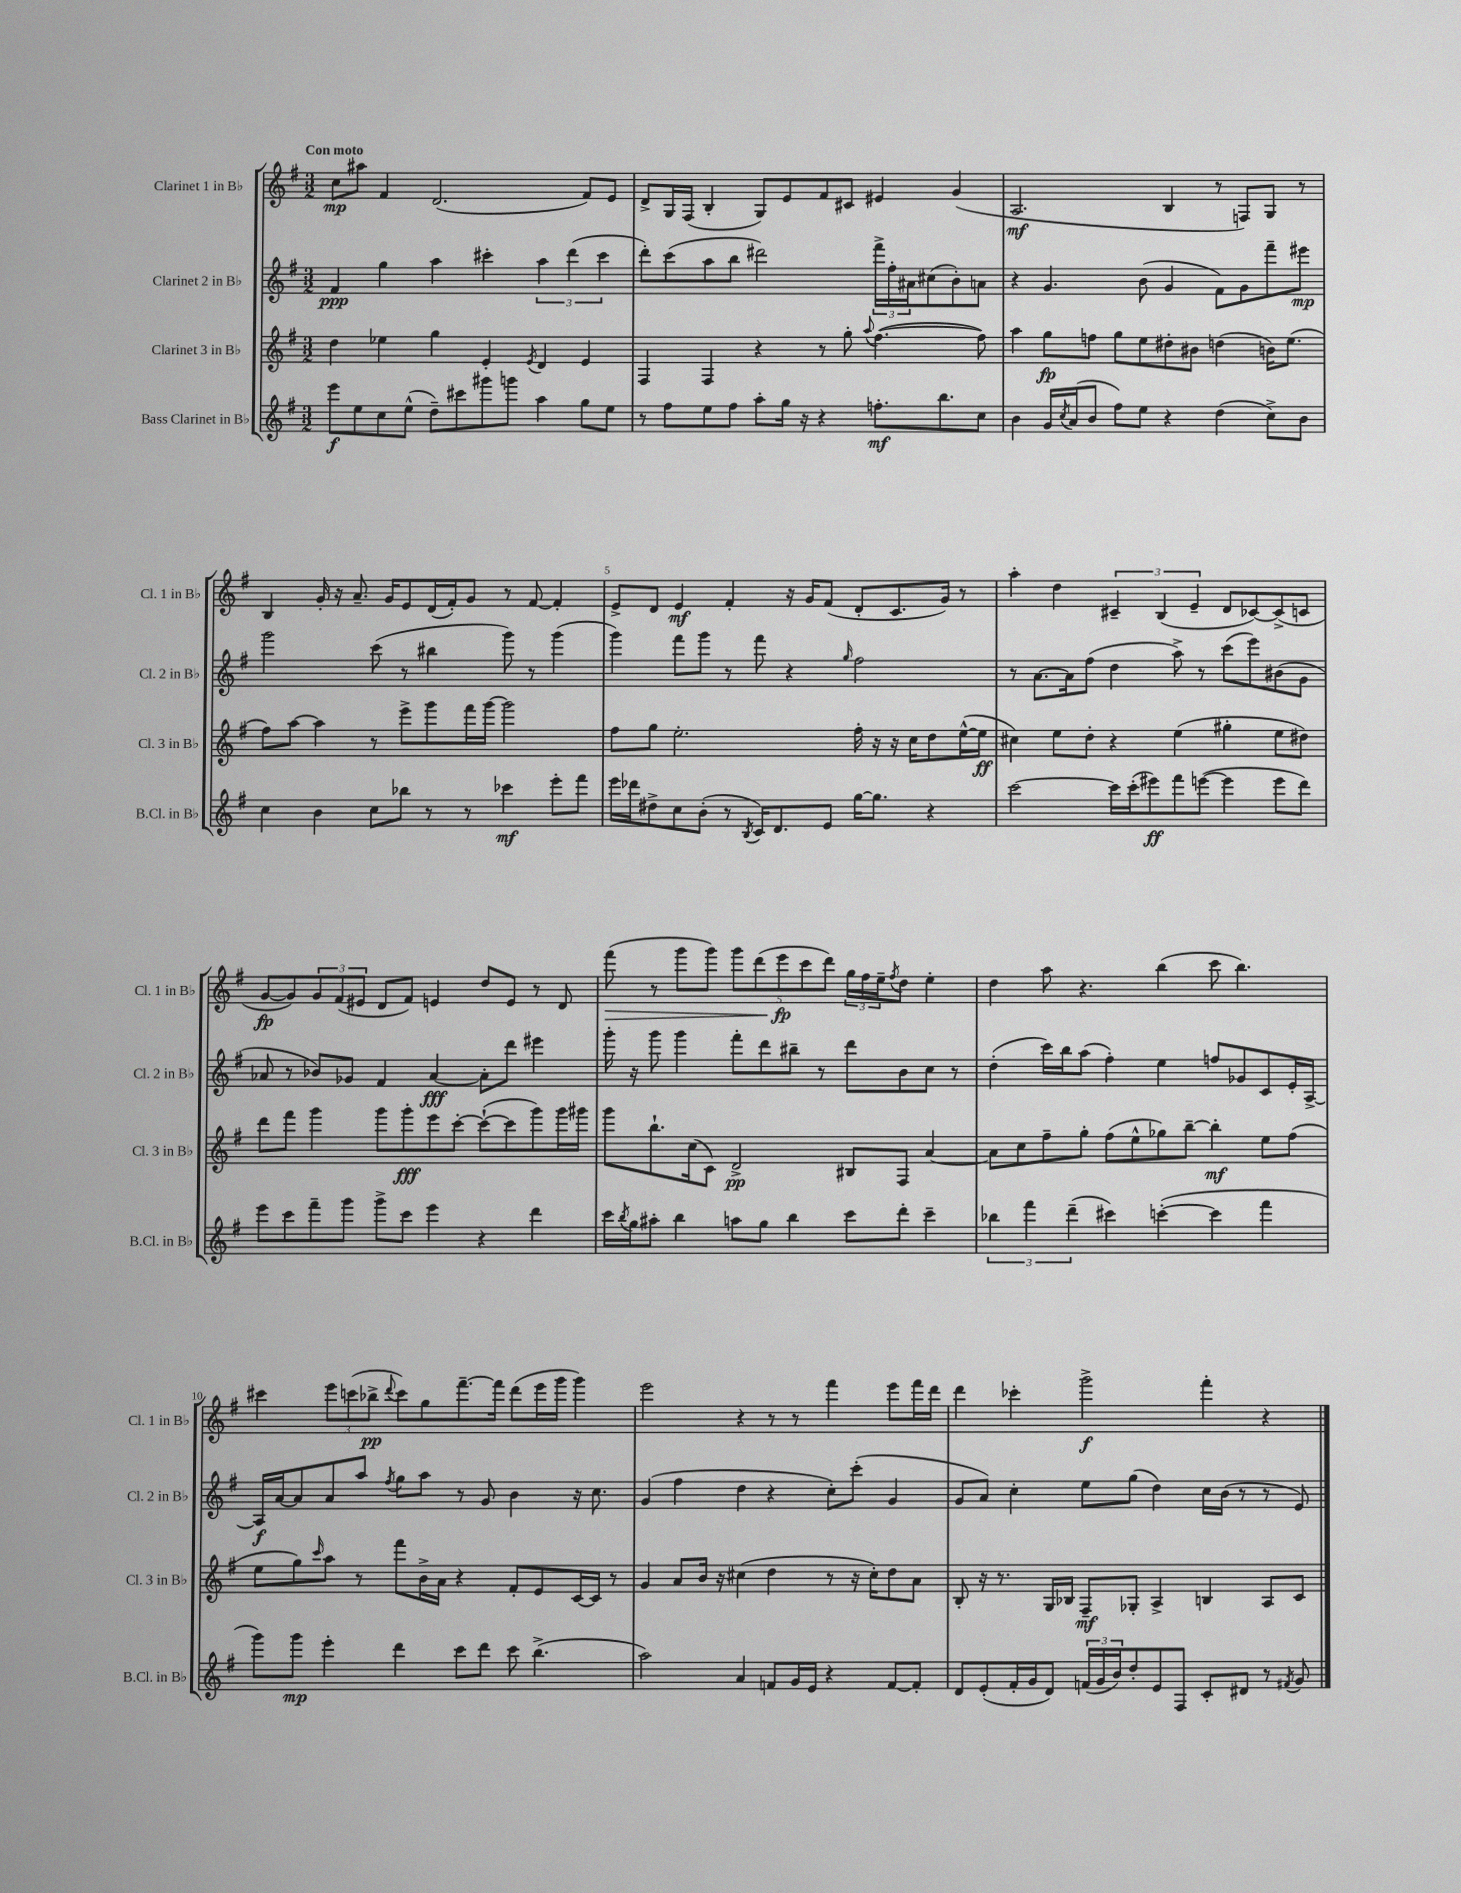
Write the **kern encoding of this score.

**kern	**kern	**kern	**kern
*staff4	*staff3	*staff2	*staff1
*clefG2	*clefG2	*clefG2	*clefG2
*k[f#]	*k[f#]	*k[f#]	*k[f#]
*M3/2	*M3/2	*M3/2	*M3/2
8eee	4dd	4f#	8cc
8ee	.	.	8aa#
8cc	4ee-	4gg	4f#
(8ee^^	.	.	.
8dd~)	4gg	4aa	(2.d
8ccc#	.	.	.
8ggg#	4e'	4ccc#'	.
8ggg	.	.	.
.	8qe	.	.
4aa	4d	6aa	.
.	.	(6ddd	.
8gg	4e	.	8f#)
.	.	6ccc#	.
8ee	.	.	8e
=	=	=	=
8r	4F#	8ddd')	8d^
8ff#	.	(8ccc	16G
.	.	.	(16F#
8ee	4F#	8aa	4B'
8ff#	.	8bb	.
8aa'	4r	2ddd#)	8G)
16gg	.	.	8e
16r	.	.	.
4r	8r	.	8f#
.	8gg'	.	8c#
.	8qqaa	.	.
8.ff'	([4.ff#	24fff#^	4e#
.	.	24ff#'	.
.	.	24a#	.
.	.	(8cc#	.
8.bb	.	.	.
.	.	8b')	(4g
8cc	8ff#])	8a	.
=	=	=	=
4b	4aa	4r	2.A
16g	8gg	4.g	.
8qcc	.	.	.
(16a	.	.	.
8b	8ff	.	.
8ff#)	8gg	.	.
8ee	8ee	(8b	.
4r	8dd#'	4g	4B
.	8b#	.	.
(4dd	(4dd	8f#)	8r
.	.	8g	8F)
8cc^)	16b)	8fff#~	8G
.	(8.ee	.	.
8b	.	8eee#	8r
=	=	=	=
4cc	8ff#)	2ggg	4B
.	[8aa	.	.
4b	4aa]	.	16g'
.	.	.	16r
.	.	.	8.a~
8cc	8r	(8ccc	.
.	.	.	16g
8bb-	8eee^	8r	8e
8r	8ggg	4bb#	(16d
.	.	.	16f#')
8r	16fff#	.	8g
.	[16ggg	.	.
4ccc-	2ggg]	8ggg)	8r
.	.	8r	[8f#
8eee'	.	(4ggg	4f#']
8fff#	.	.	.
=	=	=	=
16eee	8ff#	4ggg)	8e^
16ddd-	.	.	.
8dd#^	8gg	.	8d
8cc	2.ee'	8fff#	4e
(8b'	.	8ggg	.
8r	.	8r	4f#'
8qB	.	.	.
16c)	.	8fff#	.
8.d	.	.	.
.	.	4r	16r
.	.	.	16g
8e	.	.	(8f#
.	.	16qqgg	.
[16gg	16ff#'	2ff#	8d'
8.gg]	16r	.	.
.	16r	.	8.c
.	16cc	.	.
4r	8dd	.	.
.	.	.	16g)
.	([16ee^^	.	8r
.	16ee]	.	.
=	=	=	=
[2ccc	4cc#)	8r	4aa'
.	.	[8.a	.
.	8ee	.	4dd
.	.	16a]	.
.	8dd'	(8ff#	.
16ccc]	4r	4dd	6c#~
(16ccc'	.	.	.
8eee#)	.	.	.
.	.	.	(6B
8fff#	(4ee	8aa^)	.
.	.	.	6e~
([8eee	.	8r	.
4eee]	4gg#'	(8ccc	8d
.	.	8eee)	[8c-)
8eee	8ee	(8b#	(8c-^]
8ddd)	8dd#)	8g	8c
=	=	=	=
8eee	8ddd	8a-	[8g
8ccc	8fff#	8r	8g])
8fff#~	4ggg	8b-)	12g
.	.	.	(12f#
8ggg	.	8g-	.
.	.	.	12e#
8ggg^	8ggg	4f#	8d
8ccc	8ggg'	.	8f#)
4eee	8eee	[4a-	4e
.	[8ccc'	.	.
4r	(8ccc`_	8a-']	8dd
.	8ccc]	8ddd	8e
4ddd	8ggg)	4eee#	8r
.	16ggg	.	8d
.	16ggg#	.	.
=	=	=	=
16ccc	8ggg	16ggg'	(8fff#
8qbb	.	.	.
16gg	.	16r	.
8aa#'	8.bb`	8ggg	8r
4bb	.	4ggg	8ggg
.	(16cc	.	.
.	8c)	.	8ggg)
8aa	2d^	8fff#'	10ggg
.	.	.	(10ddd
8gg	.	8ddd	.
.	.	.	10eee
4bb	.	8bb#~	.
.	.	.	10ccc
.	.	8r	.
.	.	.	10ddd)
8ccc	8B#	8ddd	24gg
.	.	.	24ff#
.	.	.	24ee~
.	.	.	8qff#
8ddd'	8F#	8b	8dd
4ccc~	[4a	8cc	4ee'
.	.	8r	.
=	=	=	=
6bb-	8a]	(4dd'	4dd
.	8cc	.	.
6fff#	.	.	.
.	8ff#~	16ccc)	8aa
.	.	16bb	.
(6ddd~	.	.	.
.	8gg'	(8aa	4.r
4ccc#)	(8ff#	4ff#')	.
.	8ee^^	.	.
([4ccc'	8gg-)	4ee	(4bb
.	[8bb~	.	.
4ccc]	4bb']	8ff	8ccc
.	.	8g-	4.bb)
4fff#	8ee	8c	.
.	(8ff#	16e'	.
.	.	[16A^	.
=	=	=	=
8ggg)	8ee	16A]	4ccc#
.	.	[16a	.
8ggg	8gg)	8a]	.
.	16qqccc	.	.
4eee'	8aa	8a	12eee
.	.	.	(12ccc
.	8r	8aa	.
.	.	.	12bb-^
.	.	8qff#	8qqddd
4ddd	8fff#	8gg	8ccc)
.	16b^	8aa	8gg
.	16a	.	.
8ccc	4r	8r	[8.fff#~
8ddd	.	8g	.
.	.	.	16fff#]
8ccc	8f#'	4b	(8ddd
(4.bb^	8e	.	16eee
.	.	.	16ggg
.	[16c	16r	4ggg)
.	16c]	8.cc	.
.	8r	.	.
=	=	=	=
2aa)	4g	(4g	2eee
.	8a	4ff#	.
.	16b	.	.
.	16r	.	.
4a	(4cc#	4dd	4r
8f	4dd	4r	8r
16g	.	.	8r
16e	.	.	.
4r	8r	8cc')	4fff#
.	16r	(8ccc'	.
.	16cc#')	.	.
[8f	8dd	4g	8eee
8f']	8a	.	16fff#
.	.	.	16ddd
=	=	=	=
8d	8B'	8g	4ddd
(8e'	16r	8a)	.
.	8.r	.	.
16f#'	.	4cc'	4ccc-'
16g	.	.	.
8d)	16G	.	.
.	16B-	.	.
(24f	8F#~	8ee	2ggg^
24g	.	.	.
24b)	.	.	.
8dd'	8G-'	(8gg	.
8e	4A^	4dd)	.
8F#	.	.	.
8c'	4B	16cc	4fff#'
.	.	(16b	.
8d#	.	8r	.
8r	8A	8r	4r
8qf#	.	.	.
8g	8c	8e)	.
==	==	==	==
*-	*-	*-	*-
